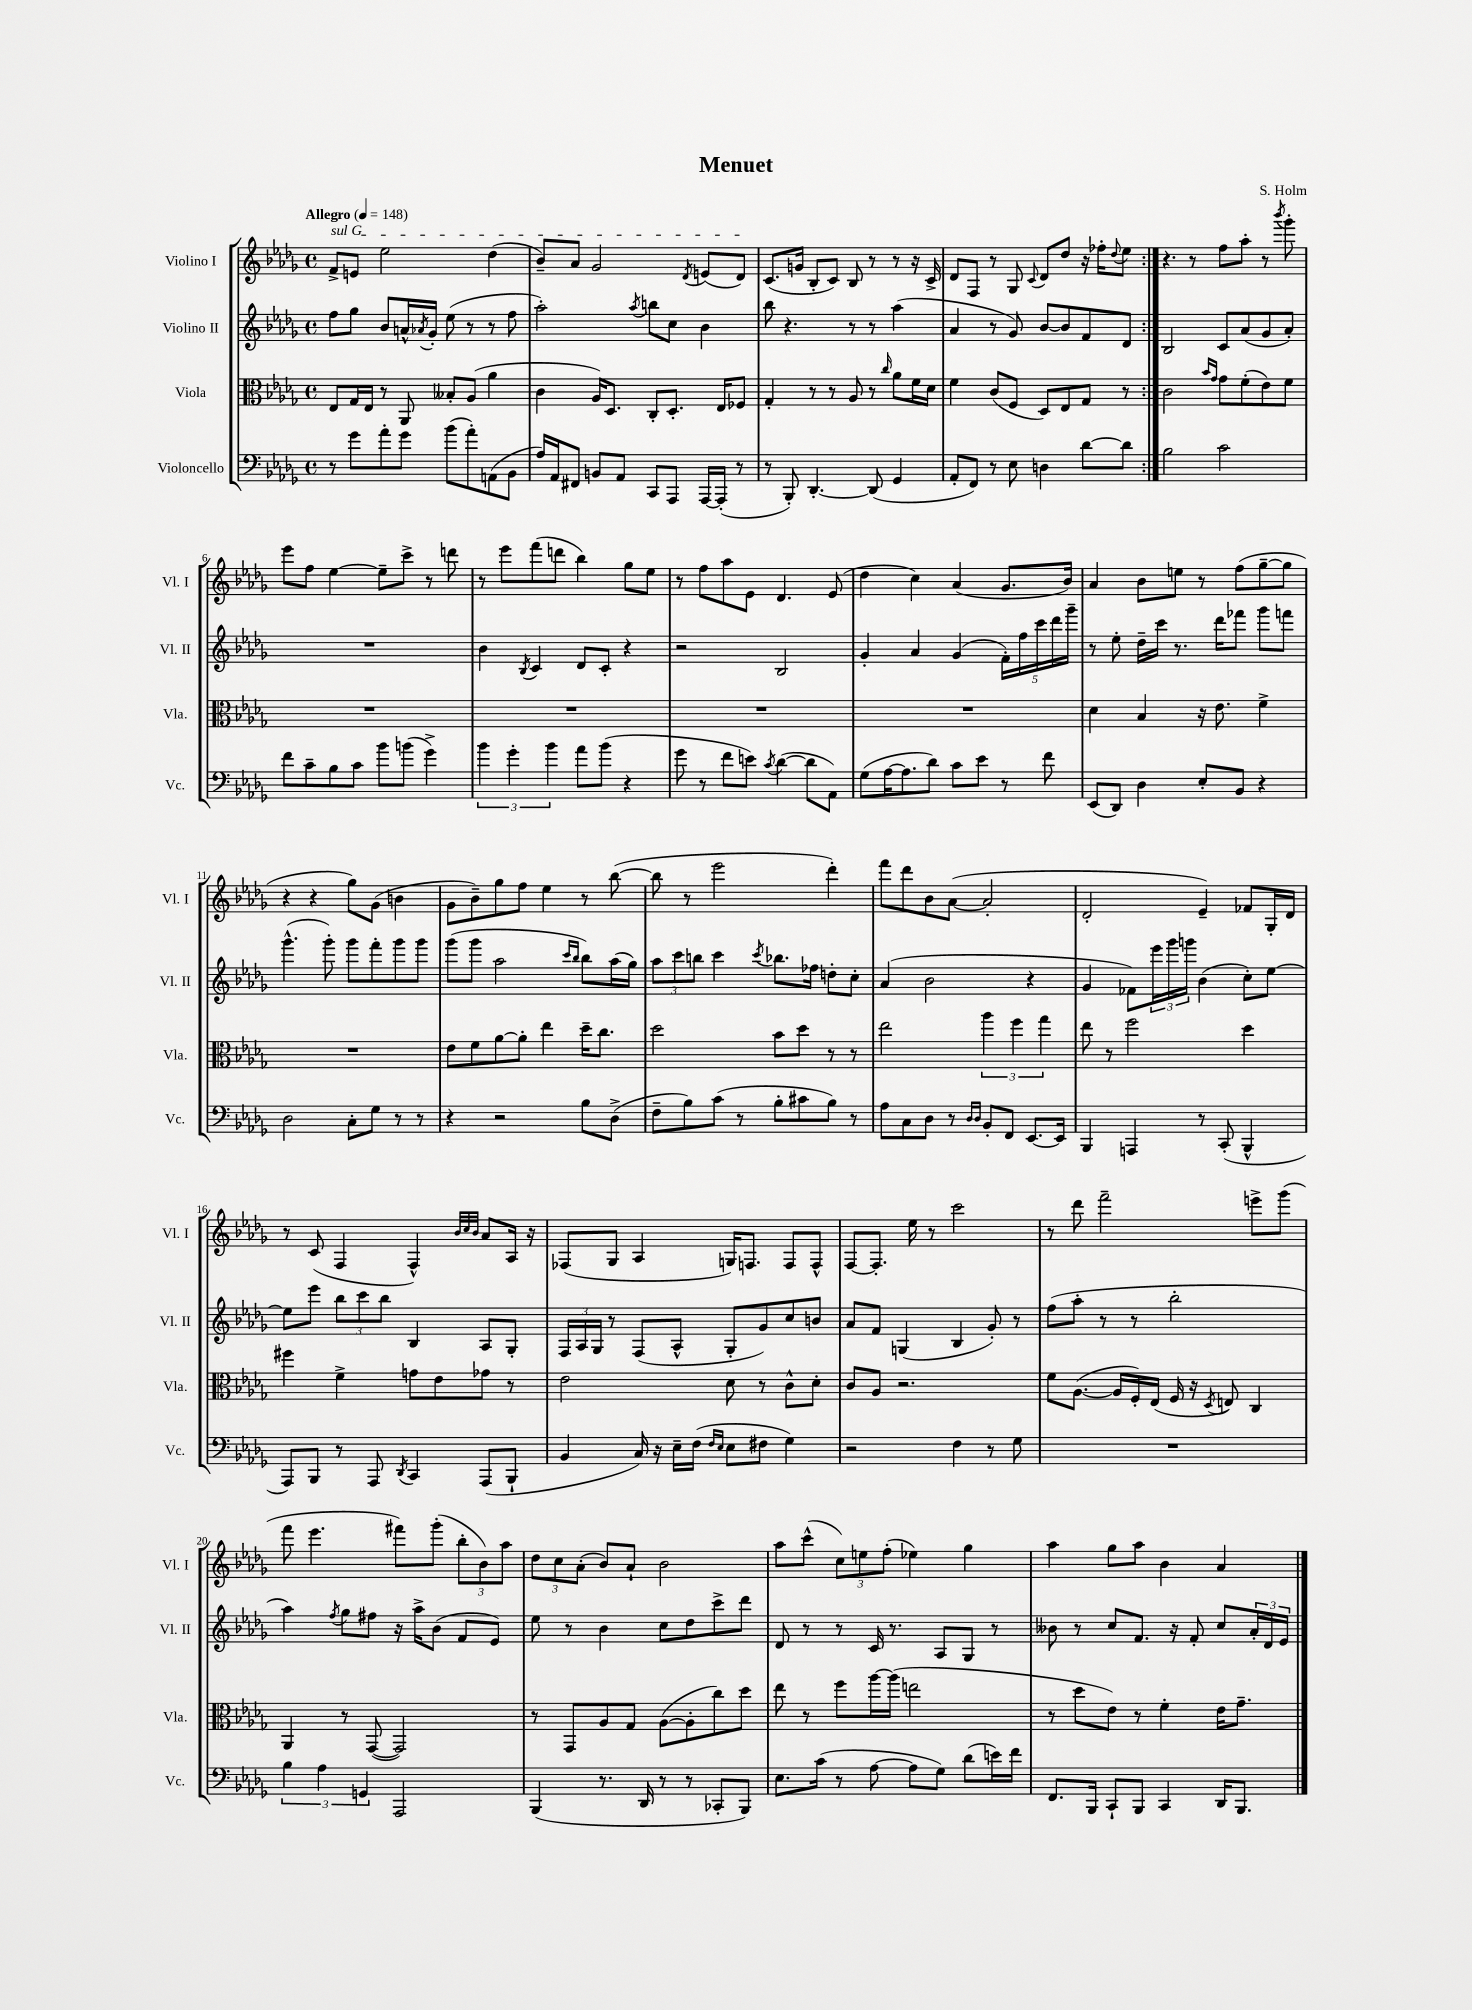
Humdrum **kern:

**kern	**kern	**kern	**kern
*staff4	*staff3	*staff2	*staff1
*clefF4	*clefC3	*clefG2	*clefG2
*k[b-e-a-d-g-]	*k[b-e-a-d-g-]	*k[b-e-a-d-g-]	*k[b-e-a-d-g-]
*M4/4	*M4/4	*M4/4	*M4/4
*met(c)	*met(c)	*met(c)	*met(c)
*MM148	*MM148	*MM148	*MM148
8r	8E-	8ff	8f^
8g-	16G-	8gg-	8e
.	16E-	.	.
8a-'	8r	8b-	2ee-
8g-	8AA-	16a^^	.
.	.	8qa-	.
.	.	16g-'	.
(8b-	8B--'	(8ee-	.
8a-')	(8A-	8r	.
(8AA	4a-	8r	(4dd-
8BB-	.	8ff	.
=	=	=	=
16A-)	4c	2aa-')	8b-~)
16AA-	.	.	.
8FF#	.	.	8a-
8BB	16A-)	.	2g-
.	8.D-	.	.
8AA-	.	.	.
.	.	8qaa-	.
8CC	8C'	8bb	.
8AAA-	8.D-'	8cc	.
.	.	.	8qd-
[16AAA-	.	4b-	(8e
(16AAA-']	16E-	.	.
8r	8F-	.	8d-)
=	=	=	=
8r	4G-'	8bb-	(8.c
8BBB-')	.	4.r	.
.	.	.	16g
[4.DD-'	8r	.	8B-'
.	8r	.	8c)
.	8A-	8r	8B-
(8DD-]	8r	8r	8r
.	16qqcc	.	.
4GG-	8a-	(4aa-	8r
.	16f	.	16r
.	16d-	.	16c^
=	=	=	=
8AA-'	4f	4a-	8d-
8FF)	.	.	8F
8r	(8c	8r	8r
8E-	8F	8g-)	8G-
.	.	.	8qqc
4D	8D-)	[8b-	8d-
.	8E-	8b-]	8dd-
[8d-	8G-	8f	16r
.	.	.	16ff-'
.	.	.	8qqdd-
8d-]	8r	8d-	8ee-
=:|!	=:|!	=:|!	=:|!
2B-	2c	2B-	4.r
.	.	.	8r
.	16qqb-	.	.
.	16qqg-	.	.
2c	8g-	8c	8ff
.	(8f'	(8a-	8aa-'
.	8e-)	8g-	8r
.	.	.	8qbbb-
.	8f	8a-')	8ggg-'
=	=	=	=
8f	1r	1r	8eee-
8c~	.	.	8ff
8B-	.	.	[4ee-
8c	.	.	.
8b-	.	.	8ee-~]
(8b	.	.	8ccc^
4g-^)	.	.	8r
.	.	.	8ddd
=	=	=	=
6b-	1r	4b-	8r
.	.	.	8eee-
6g-'	.	.	.
.	.	8qB-	.
.	.	4c	(8fff
6b-	.	.	.
.	.	.	8ddd
8a-	.	8d-	4bb-)
(8b-	.	8c'	.
4r	.	4r	8gg-
.	.	.	8ee-
=	=	=	=
8g-	1r	2r	8r
8r	.	.	8ff
8f	.	.	8aa-
8e)	.	.	8e-
8qc	.	.	.
([4d-	.	2B-	4.d-
8d-]	.	.	.
8AA-)	.	.	(8e-
=	=	=	=
(8G-	1r	4g-'	4dd-
[16A-	.	.	.
8.A-]	.	.	.
.	.	4a-	4cc)
8d-)	.	.	.
8c	.	(4g-	(4a-
8e-	.	.	.
8r	.	20f')	8.g-
.	.	20ff	.
.	.	20ccc	.
8f	.	.	.
.	.	20ddd-	.
.	.	.	16b-)
.	.	20ggg-~	.
=	=	=	=
(8EE-	4d-	8r	4a-
8DD-)	.	8ee-'	.
4D-	4B-	16dd-~	8b-
.	.	16ccc	.
.	.	8.r	8ee
8E-'	16r	.	8r
.	8.e-	16ddd-	.
8BB-	.	8fff-	(8ff
4r	4f^	8ggg-	[8gg-~
.	.	8fff	8gg-]
=	=	=	=
2D-	1r	(4.ggg-^^	4r
.	.	.	4r
.	.	8ggg-')	.
8C'	.	8ggg-	8gg-)
8G-	.	8fff'	(8g-
8r	.	8ggg-	4b
8r	.	8ggg-	.
=	=	=	=
4r	8e-	(8ggg-	8g-
.	8f	8ggg-	8b-~)
2r	[8a-	2aa-	8gg-
.	8a-']	.	8ff
.	4ee-	.	4ee-
.	.	16qqccc	.
.	.	16qqbb-	.
8B-	16dd-~	8bb-)	8r
.	8.cc	.	.
(8D-^	.	(16aa-	([8bb-
.	.	16gg-)	.
=	=	=	=
8F~	2dd-	12aa-	8bb-]
.	.	12ccc	.
8B-)	.	.	8r
.	.	12bb	.
(8c	.	4ccc	2eee-
8r	.	.	.
.	.	8qccc	.
8B-'	8b-	8.bb-	.
8c#	8dd-	.	.
.	.	16ff-	.
8B-)	8r	8dd'	4ddd-')
8r	8r	8cc'	.
=	=	=	=
8A-	2ee-	(4a-	8fff
8C	.	.	8ddd-
8D-	.	2b-	8b-
8r	.	.	([8a-
16qqD-	.	.	.
16qqD-	.	.	.
8BB-'	6aa-	.	2a-']
8FF	.	.	.
.	6ff	.	.
[8.EE-	.	4r	.
.	6gg-	.	.
16EE-]	.	.	.
=	=	=	=
4BBB-	8ee-	4g-	2d-'
.	8r	.	.
4AAA	2ff	8f-)	.
.	.	24eee-	.
.	.	24ggg-	.
.	.	24ggg	.
8r	.	(4b-	4e-~)
(8CC'	.	.	.
4BBB-^^	4dd-	8cc')	8f-
.	.	[8ee-	16G-'
.	.	.	16d-
=	=	=	=
8AAA-)	4ff#	8ee-]	8r
8BBB-	.	8eee-	(8c
8r	4f^	12bb-	4F
.	.	12ccc	.
8AAA-	.	.	.
.	.	12bb-	.
8qDD-	.	.	.
4CC	8g	4B-	4F^^)
.	8e-	.	.
.	.	.	32qqb-
.	.	.	32qqcc
.	.	.	32qqb-
(8AAA-	8g-	8A-	8a-
8BBB-`	8r	8G-'	16A-
.	.	.	16r
=	=	=	=
4BB-	2e-	24F	(8F-
.	.	24A-	.
.	.	24G-	.
.	.	8r	8G-
16C)	.	(8F	4A-
16r	.	.	.
16E-~	.	8A-^^	.
(16F	.	.	.
16qqF	.	.	.
16qqE-	.	.	.
8E-	8d-	8G-'	16G)
.	.	.	8.F
8F#	8r	8g-)	.
4G-)	8c^^	8cc	8F
.	8d-'	8b	8F^^
=	=	=	=
2r	8c	8a-	[8F
.	8A-	8f	8.F']
.	2.r	(4G	.
.	.	.	16ee-
.	.	.	8r
4F	.	4B-	2ccc
8r	.	8g-')	.
8G-	.	8r	.
=	=	=	=
1r	8f	(8ff	8r
.	([8.A-	8aa-'	8ddd-
.	.	8r	2fff~
.	16A-]	.	.
.	16F')	8r	.
.	(16E-	.	.
.	16F	2bb-'	.
.	16r	.	.
.	8qD-	.	.
.	8E)	.	.
.	4C	.	8eee^
.	.	.	(8ggg-
=	=	=	=
6B-	4AA-	4aa-)	8fff
.	.	.	4.eee-
6A-	.	.	.
.	.	8qff	.
.	8r	8gg-	.
6GG	.	.	.
.	([8GG-	8ff#	.
2AAA-	2GG-])	16r	8fff#)
.	.	16aa-^	.
.	.	(8b-	(8ggg-'
.	.	8f	12bb-'
.	.	.	12b-)
.	.	8e-)	.
.	.	.	12aa-
=	=	=	=
(4BBB-	8r	8ee-	12dd-
.	.	.	12cc
.	8GG-	8r	.
.	.	.	(12a-'
8.r	8A-	4b-	8b-)
.	8G-	.	8a-`
16DD-	.	.	.
8r	([8A-	8cc	2b-
8r	8A-']	8dd-	.
8CC-'	8cc)	8ccc^	.
8BBB-)	8dd-	8ddd-	.
=	=	=	=
8.E-	8ee-	8d-	8aa-
.	8r	8r	(8ccc^^
(16c	.	.	.
8r	8ff	8r	12cc)
.	.	.	12ee
[8A-	[16aa-	16c	.
.	.	.	(12ff'
.	(16aa-]	8.r	.
8A-]	2ee	.	4ee-)
8G-)	.	8A-	.
(8d-	.	8G-	4gg-
16e)	.	8r	.
16f	.	.	.
=	=	=	=
8.FF	8r	8b--	4aa-
.	8dd-	8r	.
16BBB-	.	.	.
8CC`	8e-)	8cc	8gg-
8BBB-	8r	8.f	8aa-
4CC	4f'	.	4b-
.	.	16r	.
.	.	8f'	.
16DD-	16e-	8cc	4a-
8.BBB-	8.g-~	.	.
.	.	24a-'	.
.	.	24d-	.
.	.	24e-	.
==	==	==	==
*-	*-	*-	*-
